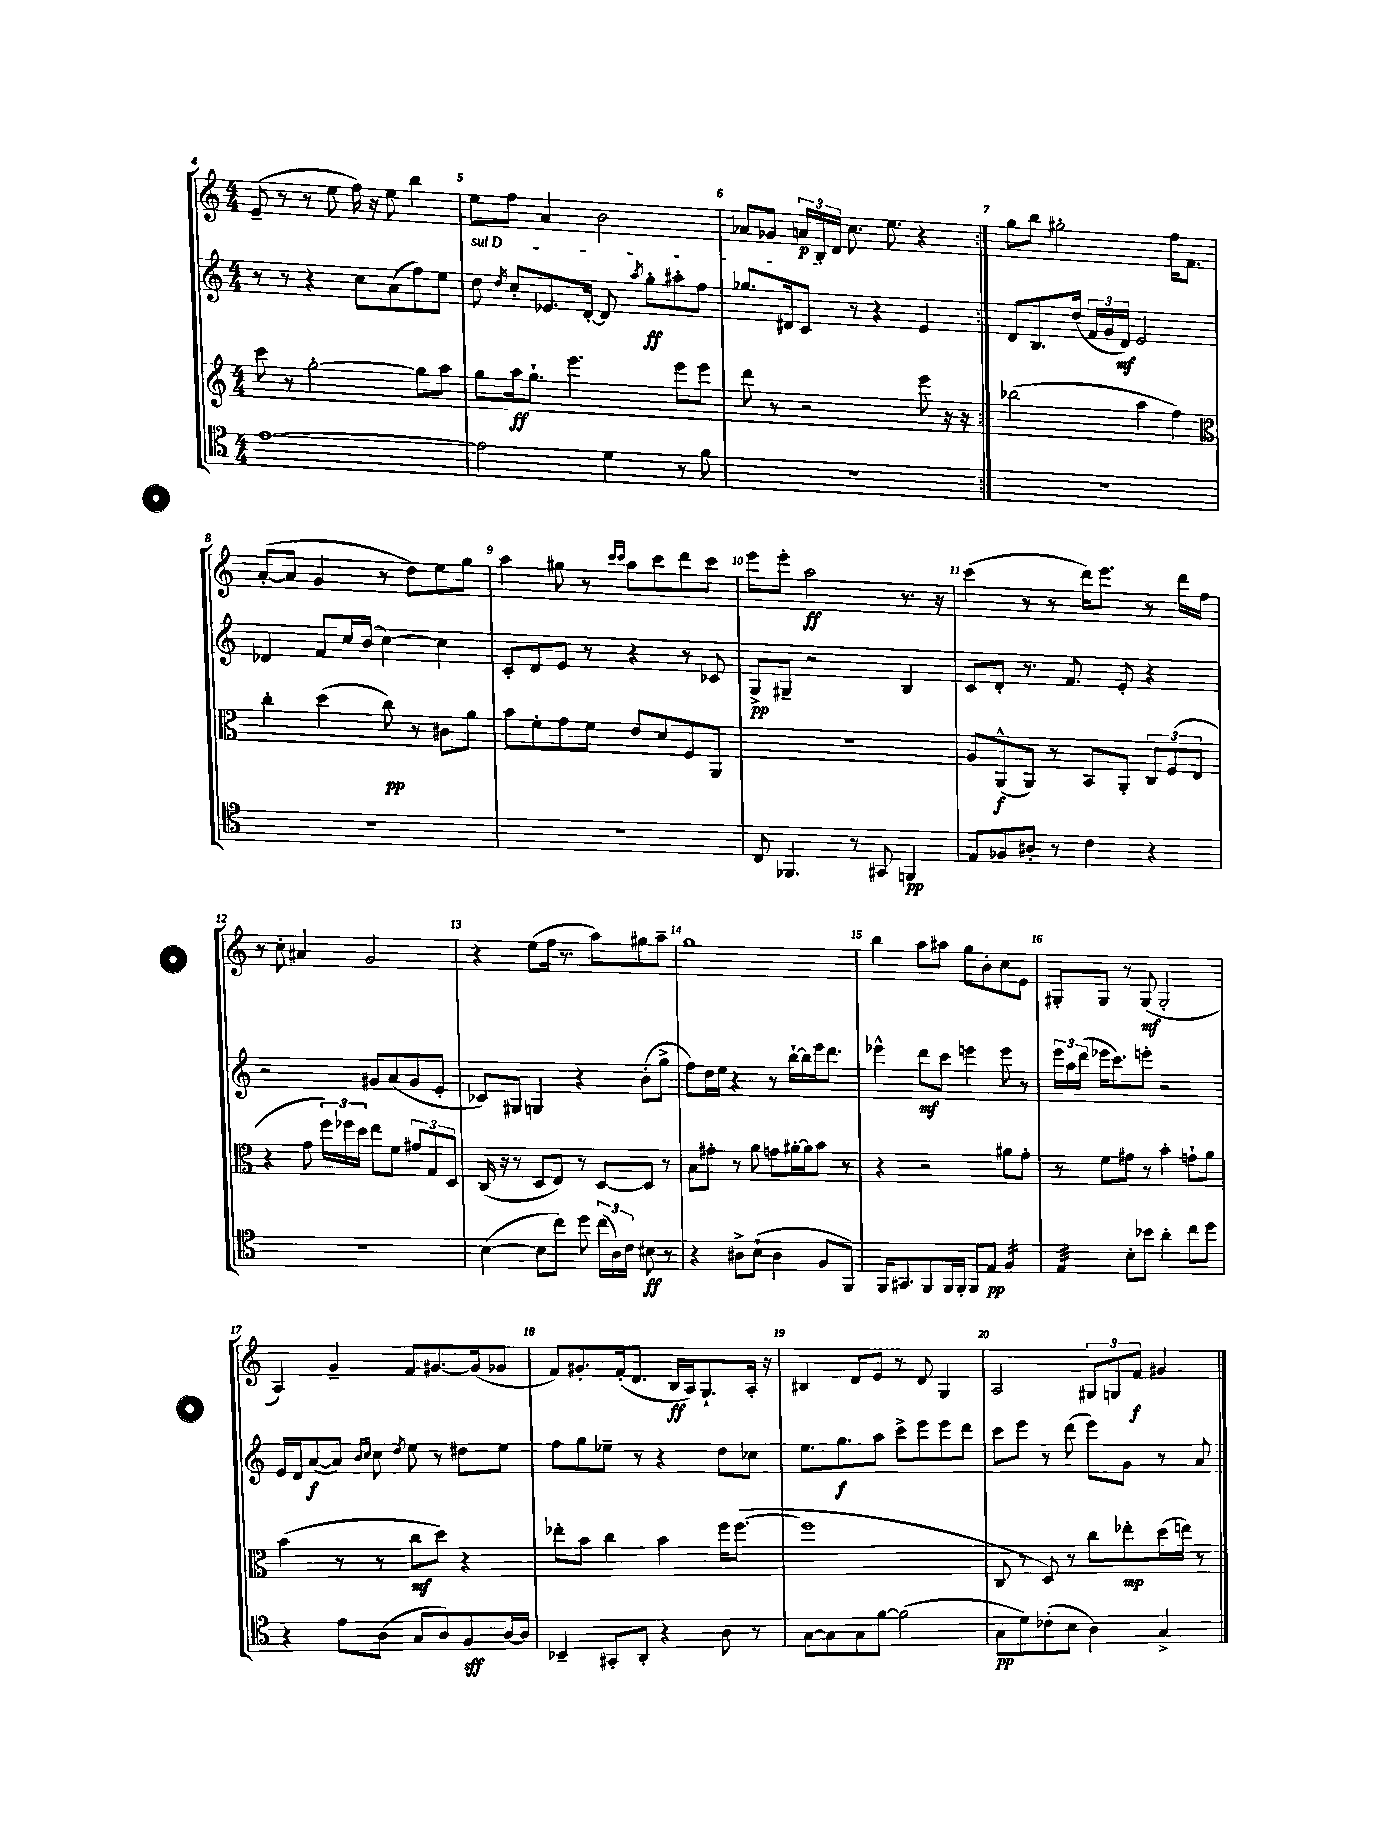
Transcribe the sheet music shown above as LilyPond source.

<<
\new StaffGroup <<
\new Staff = "s0" {
    \clef treble \key c \major \numericTimeSignature \time 4/4
    \autoBeamOff \repeat volta 2 { e'8--( r8 r8 e''8 f''16) r16 e''8 b''4 |
    e''8[ f''8] a'4 b'2 |
    aes'8[ ges'8] \tuplet 3/2 { a'16[\p b16-. d'16] } c''8. e''8. r4 | }
    g''8[ b''8] gis''2-. f''16[ f'8.] |
    a'8[~-.( a'8] g'4 r8 d''8[) e''8 g''8] |
    a''4 gis''8 r8 \grace { c'''16[ c'''16] } a''8[ c'''8 d'''8 c'''8] |
    e'''8[ e'''8]-. a''2\ff r8. r16 |
    c'''4( r8 r8 d'''16[) e'''8.] r8 d'''16[ f''16] |
    r8 c''8-. ais'4 g'2 |
    r4 e''8[( f''16] r8. a''8[) gis''8 a''8]-- |
    g''1 |
    b''4 a''8[ ais''8] g''8[ b'8-. c''8 e'8] |
    gis8[-. gis8] r8 gis8\mf( gis2-. |
    a4) g'4-- f'8[ gis'8.~ gis'16( ges'8] |
    f'8[) gis'8.-. f'16-.( d'8.] b16[\ff a16) g8.-! a16]-. r16 |
    bis4 d'8[ e'8] r8 d'8 g4 |
    a2 \tuplet 3/2 { gis8[ g8 f'8]\f } gis'4 \bar "|." |
}
\new Staff = "s1" {
    \clef treble \key c \major \numericTimeSignature \time 4/4
    \autoBeamOff \repeat volta 2 { r8 r8 r4 c''8[ a'8( f''8) e''8] |
    \once \override TextSpanner.bound-details.left.text = \markup { \italic "sul D" } d''8\startTextSpan \acciaccatura { d''8 } c''8[-. ees'8. d'16]~-. d'8 \acciaccatura { a''8 } g''8[-.\ff ais''8-. f''8] |
    ges''8.[ dis'16 c'8]\stopTextSpan r8 r4 e'4 | }
    d'8[ b8. d''16]( \tuplet 3/2 { f'16[ g'16 d'16]\mf) } e'2 |
    des'4 f'8[ c''16 b'16]( c''4~) c''4 |
    c'8[-. d'8 e'8] r8 r4 r8 ces'8 |
    g8[->\pp gis8]-- r2 b4 |
    c'8[ d'8]-. r8. f'8. e'8-. r4 |
    r2 gis'8[ a'8( gis'8 e'8]-. |
    ces'8[) gis8] g4 r4 b'8[-.( g''8]-> |
    f''8[) d''16 e''16] r4 r8 b''16[~-! b''16 e'''16 d'''8.] |
    ees'''4-^ d'''8[\mf c'''8] e'''4 e'''8 r8 |
    \tuplet 3/2 { e'''16[ a''16 d'''16]( } ees'''16[ c'''8.) e'''8]-. r2 |
    e'16[ d'16 a'8~\f( a'8]) \grace { b'16[ c''16] } c''8 \acciaccatura { d''8 } e''8 r8 dis''8[ e''8] |
    f''8[ g''8 ees''8]-- r8 r4 d''8[ ces''8] |
    e''8.[ g''8.\f a''8] c'''8[-> e'''8 e'''8 d'''8] |
    c'''8[ e'''8] r8 d'''8( e'''8[) g'8] r8 a'8 \bar "|." |
}
\new Staff = "s2" {
    \clef treble \key c \major \numericTimeSignature \time 4/4
    \autoBeamOff \repeat volta 2 { c'''8 r8 g''2~-. g''8[ a''8] |
    g''8[ a''16\ff g''8.]-! e'''4. e'''8[ e'''8] |
    d'''8 r8 r2 e'''8 r16 r16 | }
    bes''2( a''4 f''4) |
    \clef alto c''4-. d''4( c''8\pp) r8 cis'8[ a'8] |
    b'8[ f'8-. g'8 f'8] e'8[ d'8 f8 a,8] |
    r1 |
    a8[ a,8-^\f( a,8]) r8 b,8[ a,8]-. \tuplet 3/2 { c8[ f8( e8] } |
    r4 g'8 \tuplet 3/2 { f''16[) fes''16 d''16] } e''8[ f'8] \tuplet 3/2 { gis'8[ g8 d8] } |
    c16( r16 r8 d8[ e8]) r8 d8[~ d8] r8 |
    b8[ gis'8]-. r8 a'8 g'8[ ais'16~-. ais'16 b'8] r8 |
    r4 r2 ais'8[ g'8]-. |
    r8 f'8[ gis'8] r8 b'4-. g'8[-! a'8] |
    b'4( r8 r8 c''8[\mf d''8]) r4 |
    ees''8[-. b'8] c''4 b'4 f''16[ f''8.]~( |
    f''1 |
    c8 r8 d8) r8 c''8[ ees''8-.\mp d''16( e''16]) r8 \bar "|." |
}
\new Staff = "s3" {
    \clef tenor \key c \major \numericTimeSignature \time 4/4
    \autoBeamOff \repeat volta 2 { e'1~ |
    e'2 d'4 r8 f'8 |
    R1 | }
    R1 |
    R1 |
    R1 |
    c8 fes,4. r8 gis,8 f,4\pp |
    e8[ fes8 ais8]-. r8 c'4 r4 |
    R1 |
    b4~( b8[ c''8]) d''8 \tuplet 3/2 { c''16[( a16) c'16] } bis8\ff r8 |
    r4 ais8[-> b8]-!( ais4 f8[ f,8]) |
    f,16[ gis,8. f,8 f,16 f,16]-. f,8[ e8]\pp f4:16 |
    e4:32 b8[-. bes'8] a'4-. c''8[ d''8] |
    r4 e'8[ a8]( g8[ a8) f8\sff a16~ a16] |
    bes,4-- gis,8[-. a,8]-. r4 a8 r8 |
    g8[~ g8 g8 f'8]~ f'2( |
    g8[\pp d'8) ces'8-.( b8] a4) g4-> \bar "|." |
}
>>
>>
\layout { \context { \Score currentBarNumber = #4 \override BarNumber.break-visibility = ##(#f #t #t) barNumberVisibility = #all-bar-numbers-visible } }
